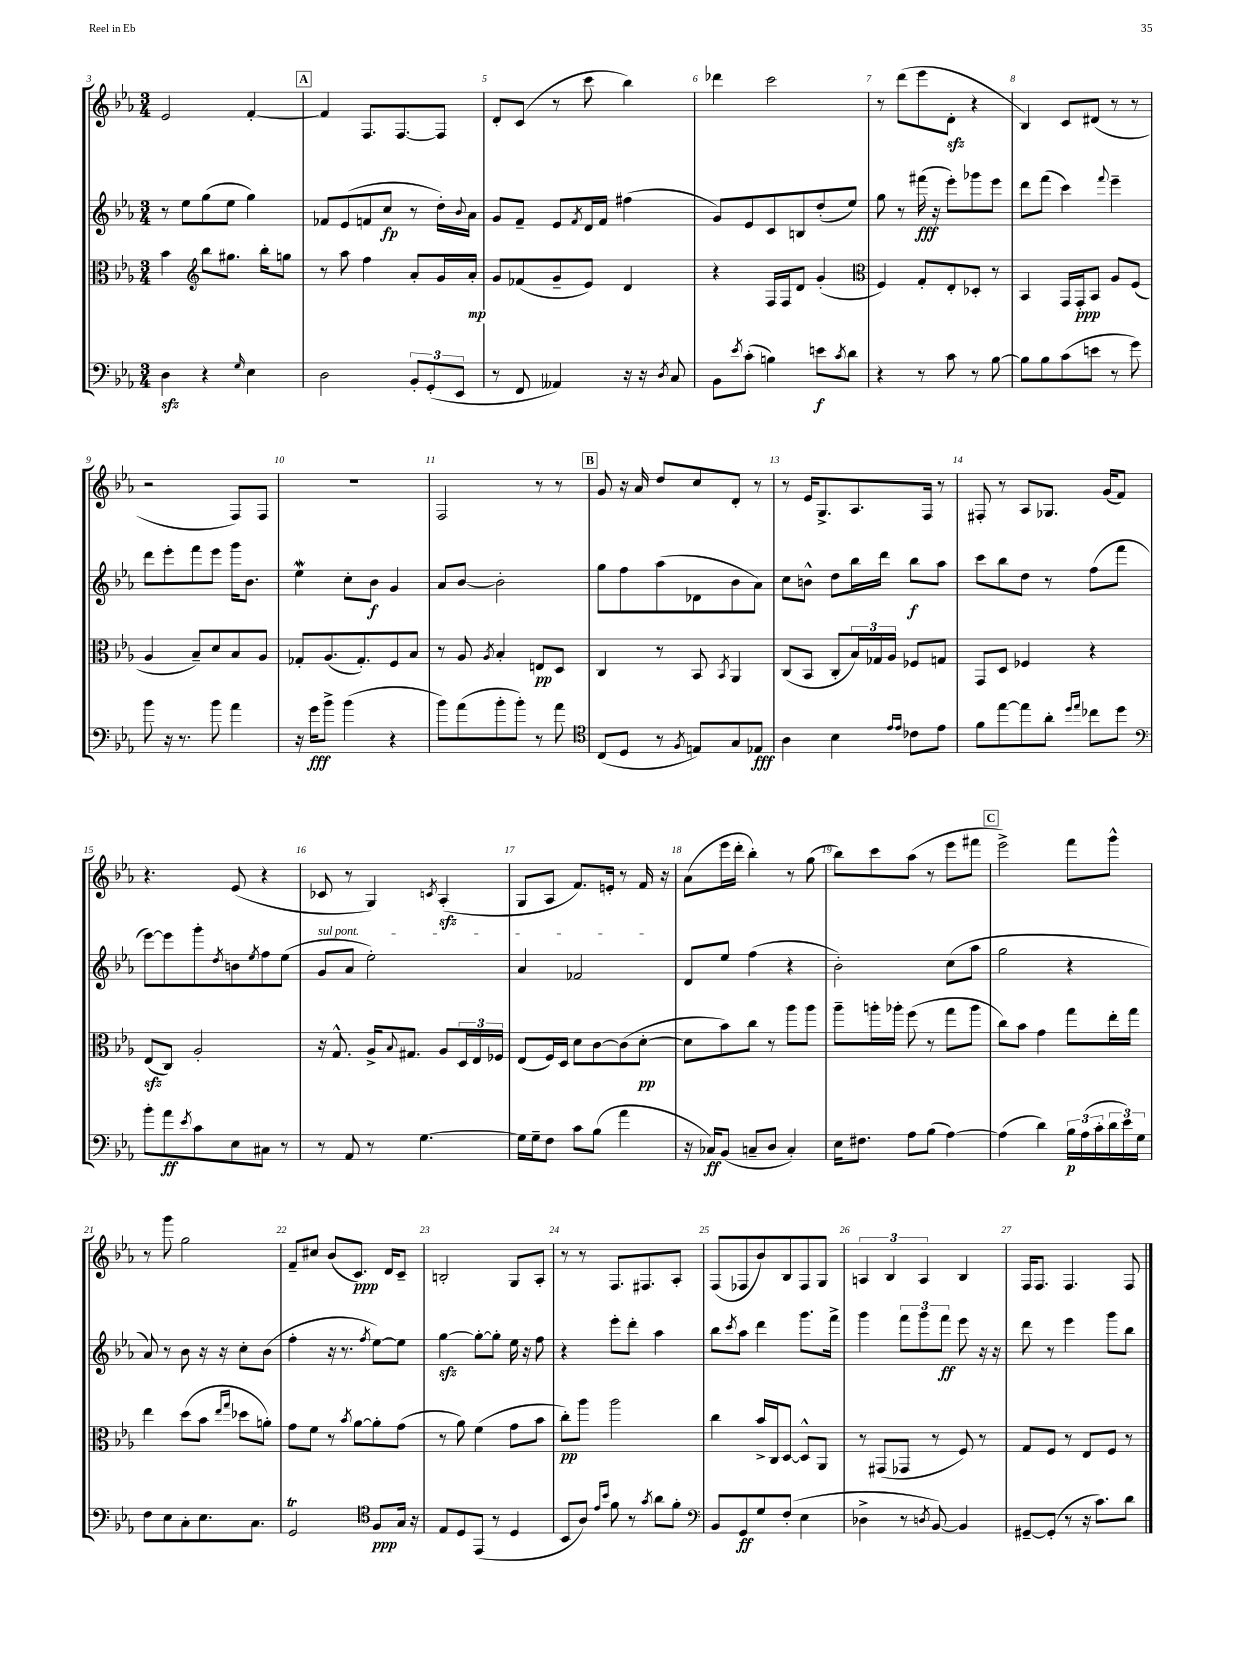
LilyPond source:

<<
\new StaffGroup <<
\new Staff = "s0" {
    \clef treble \key ees \major \numericTimeSignature \time 3/4
    ees'2 f'4~-. |
    \mark \markup { \box "A" } f'4 f8. f8.~ f8 |
    d'8-. c'8( r8 c'''8 bes''4) |
    des'''4 c'''2 |
    r8 d'''8( ees'''8 d'8-.\sfz r4 |
    bes4) c'8 dis'8( r8 r8 |
    r2 f8) f8 |
    R2. |
    f2 r8 r8 |
    \mark \markup { \box "B" } g'8 r16 aes'16 d''8 c''8 d'8-. r8 |
    r8 ees'16 g8.-> aes8. f16 r8 |
    fis8-. r8 aes8 ges8. g'16( f'8) |
    r4. ees'8( r4 |
    ces'8 r8 g4) \acciaccatura { c'8 } aes4-.\sfz( |
    g8 aes8 f'8.) e'16-. r8 f'16 r16 |
    aes'8( ees'''16 d'''16-. bes''4-.) r8 g''8( |
    bes''8) c'''8 aes''8( r8 ees'''8 fis'''8 |
    \mark \markup { \box "C" } ees'''2->) f'''8 g'''8-^ |
    r8 g'''8 g''2 |
    f'8-- cis''8 bes'8( c'8.\ppp) d'16 c'8-- |
    b2-. g8 aes8-. |
    r8 r8 f8. fis8. aes8-. |
    f8( fes8 bes'8) bes8 fes8 g8 |
    \tuplet 3/2 { a4 bes4 a4 } bes4 |
    f16 f8. f4. f8 \bar "|." |
}
\new Staff = "s1" {
    \clef treble \key ees \major \numericTimeSignature \time 3/4
    r8 ees''8 g''8( ees''8 g''4) |
    \mark \markup { \box "A" } fes'8 ees'8( f'8 c''8\fp r8 d''16-.) \appoggiatura { bes'8 } aes'16 |
    g'8 f'8-- ees'8 \acciaccatura { f'8 } d'16 f'16 fis''4( |
    g'8) ees'8 c'8 b8 d''8-.( ees''8) |
    g''8 r8 fis'''16\fff( r16 ees'''8-.) ges'''8 ees'''8 |
    d'''8 f'''8( c'''4) \appoggiatura { f'''8 } ees'''4-- |
    d'''8 ees'''8-. f'''8 ees'''8 g'''16 bes'8. |
    ees''4\mordent c''8-. bes'8\f g'4 |
    aes'8 bes'8~ bes'2-. |
    \mark \markup { \box "B" } g''8 f''8 aes''8( des'8 bes'8 aes'8) |
    c''8 b'8-^ d''8 bes''16 d'''16 bes''8\f aes''8 |
    c'''8 bes''8 d''8 r8 f''8( f'''8 |
    ees'''8~) ees'''8 g'''8-. \acciaccatura { d''8 } b'8 \acciaccatura { ees''8 } f''8 ees''8( |
    \once \override TextSpanner.bound-details.left.text = \markup { \italic "sul pont." } g'8\startTextSpan aes'8 ees''2-.) |
    aes'4 fes'2\stopTextSpan |
    d'8 ees''8 f''4( r4 |
    bes'2-.) c''8( aes''8 |
    \mark \markup { \box "C" } g''2 r4 |
    aes'8) r8 bes'8 r16 r16 c''8-. bes'8( |
    f''4-. r16 r8. \acciaccatura { f''8 } ees''8~) ees''8 |
    g''4~\sfz g''8~-. g''8-. ees''16 r16 f''8 |
    r4 ees'''8-. d'''8-. aes''4 |
    bes''8 \acciaccatura { c'''8 } aes''8 d'''4 g'''8. f'''16-> |
    g'''4 \tuplet 3/2 { f'''8 g'''8 f'''8\ff } ees'''8 r16 r16 |
    d'''8 r8 ees'''4 g'''8 bes''8 \bar "|." |
}
\new Staff = "s2" {
    \clef alto \key ees \major \numericTimeSignature \time 3/4
    bes'4 \clef treble bes''8 gis''8. bes''16-. g''8 |
    \mark \markup { \box "A" } r8 aes''8 f''4 aes'8-. g'16 aes'16-.\mp |
    g'8 fes'8( g'8-- ees'8) d'4 |
    r4 f16 f16 d'8 g'4-.( |
    \clef alto f4) g8-. ees8-. des8-. r8 |
    bes,4 g,16 g,16-.\ppp bes,8 aes8 f8( |
    aes4 bes8--) d'8 bes8 aes8 |
    ges8-. aes8.( ges8.-.) f8 bes8 |
    r8 aes8 \acciaccatura { aes8 } bes4-. e8\pp d8 |
    \mark \markup { \box "B" } c4 r8 bes,8 \acciaccatura { bes,8 } aes,4 |
    c8( bes,8 c8-. \tuplet 3/2 { bes16) ges16 aes16 } fes8 g8 |
    g,8 d8 fes4 r4 |
    ees8\sfz( c8) aes2-. |
    r16 g8.-^ aes16-> \appoggiatura { bes8 } gis8. aes8 \tuplet 3/2 { d16 ees16 fes16 } |
    ees8( f16) d16 d'8 c'8~ c'8( d'8~-.\pp |
    d'8 bes'8) c''8 r8 aes''8 aes''8 |
    aes''8-- a''16-. aes''16-. f''8( r8 g''8 aes''8 |
    \mark \markup { \box "C" } c''8) bes'8 g'4 g''8 ees''16-. g''16 |
    ees''4 d''8( bes'8 \grace { ees''16 g''16 } des''8 a'8-.) |
    g'8 f'8 r8 \acciaccatura { bes'8 } aes'8~ aes'8-. g'8( |
    r8 aes'8) f'4( g'8 bes'8 |
    c''8-.\pp) aes''8 aes''2 |
    c''4 bes'16-> c16 d8~ d8-^ aes,8 |
    r8 gis,8( ges,8 r8 f8) r8 |
    g8 f8 r8 ees8 f8 r8 \bar "|." |
}
\new Staff = "s3" {
    \clef bass \key ees \major \numericTimeSignature \time 3/4
    d4\sfz r4 \grace { g16 } ees4 |
    \mark \markup { \box "A" } d2 \tuplet 3/2 { bes,8-. g,8-.( ees,8 } |
    r8 f,8 aeses,4) r16 r16 \acciaccatura { d8 } c8 |
    bes,8 \acciaccatura { ees'8 } c'8-.( b4) e'8\f \acciaccatura { c'8 } d'8 |
    r4 r8 c'8 r8 bes8~ |
    bes8 bes8 c'8( e'8 r8 g'8) |
    bes'8 r16 r8. bes'8 aes'4 |
    r16 g'16\fff bes'8-> bes'4( r4 |
    bes'8) aes'8( bes'8-. bes'8-.) r8 aes'8 |
    \mark \markup { \box "B" } \clef tenor c8( d8 r8 \acciaccatura { f8 } e8) g8 ees8\fff |
    aes4 bes4 \grace { ees'16 ees'16 } ces'8 ees'8 |
    f'8 ees''8~ ees''8 aes'8-. \grace { d''16 ees''16 } ces''8 d''8 |
    \clef bass bes'8-. aes'8\ff \acciaccatura { ees'8 } c'8 ees8 cis8 r8 |
    r8 aes,8 r8 g4.~ |
    g16 g16-- f8 c'8 bes8( aes'4 |
    r16 ces16\ff) bes,8( c8-- d8 c4-.) |
    ees16 fis8. aes8 bes8( aes4~) |
    \mark \markup { \box "C" } aes4( d'4) \tuplet 3/2 { bes16\p aes16( c'16-. } \tuplet 3/2 { d'16 ees'16) g16 } |
    f8 ees8 c8-. ees8. c8. |
    g,2\trill \clef tenor f8\ppp g16 r16 |
    ees8 d8 ees,8( r8 d4 |
    bes,8 aes8) \grace { ees'16 bes'16 } f'8 r8 \acciaccatura { g'8 } aes'8 f'8-. |
    \clef bass bes,8 g,8\ff g8 f8-.( ees4 |
    des4-> r8 \acciaccatura { d8 } bes,8~) bes,4 |
    gis,8~-- gis,8-.( r8 r16 c'8.) d'8 \bar "|." |
}
>>
>>
\layout { \context { \Score currentBarNumber = #3 \override BarNumber.break-visibility = ##(#f #t #t) barNumberVisibility = #all-bar-numbers-visible } }
